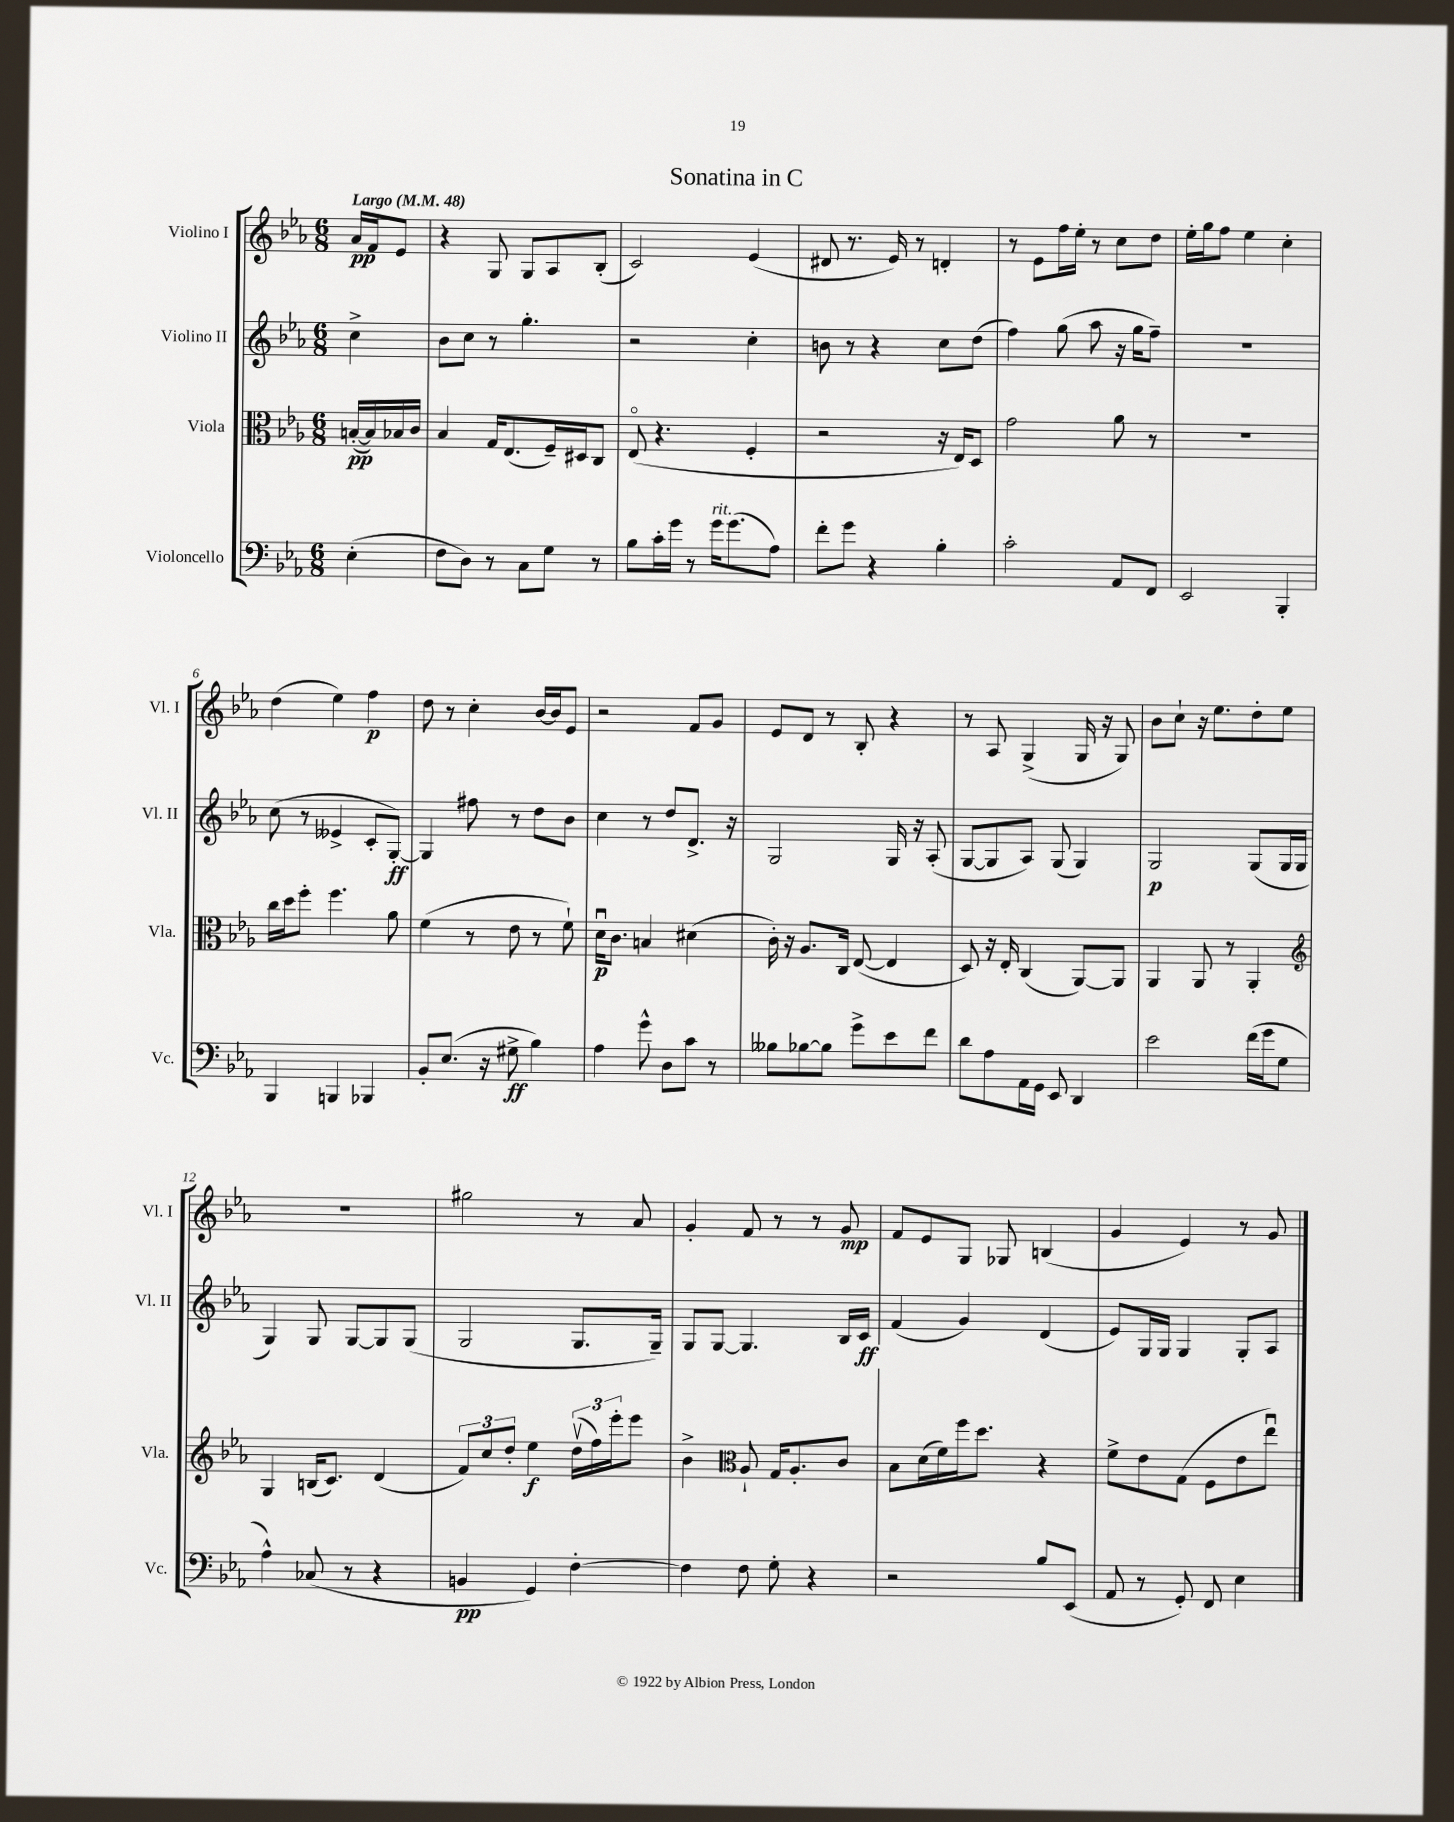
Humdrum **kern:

**kern	**kern	**kern	**kern
*staff4	*staff3	*staff2	*staff1
*clefF4	*clefC3	*clefG2	*clefG2
*k[b-e-a-]	*k[b-e-a-]	*k[b-e-a-]	*k[b-e-a-]
*M6/8	*M6/8	*M6/8	*M6/8
*MM48	*MM48	*MM48	*MM48
(4E-'	([16B'	4cc^	16a-
.	16B])	.	16f
.	16B-	.	8e-
.	16c	.	.
=	=	=	=
8F	4B-	8b-	4r
8D)	.	8cc	.
8r	16G	8r	8G
.	(8.E-	.	.
8C	.	4.gg'	8G
8G	16F~)	.	8A-
.	16D#	.	.
8r	8C	.	(8B-'
=	=	=	=
8B-	(8E-o	2r	2c)
16c'	4.r	.	.
16g	.	.	.
8r	.	.	.
16g	.	.	.
(8.g	.	.	.
.	4F'	4cc'	(4e-
8A-)	.	.	.
=	=	=	=
8f'	2r	8b	8d#
8g	.	8r	8.r
4r	.	4r	.
.	.	.	16e-)
.	.	.	8r
4B-'	16r	8cc	4d'
.	16E-)	.	.
.	8D	(8dd	.
=	=	=	=
2c'	2g	4ff)	8r
.	.	.	8e-
.	.	(8gg	16ff
.	.	.	16ee-'
.	.	8aa-	8r
8AA-	8a-	16r	8cc
.	.	16gg	.
8FF	8r	8ff~)	8dd
=	=	=	=
2EE-	2.r	2.r	16ee-'
.	.	.	16gg
.	.	.	8ff
.	.	.	4ee-
4BBB-'	.	.	4cc'
=	=	=	=
4BBB-	16cc	(8cc	(4dd
.	16dd	.	.
.	8ff'	8r	.
4BBB	4.ff	4e--^	4ee-)
4BBB-	.	8c'	4ff
.	8a-	[8G')	.
=	=	=	=
8BB-'	(4f	4G]	8dd
(8.E-	.	.	8r
.	8r	8ff#	4cc'
16r	.	.	.
8G#^	8e-	8r	.
4B-)	8r	8dd	[16b-
.	.	.	16b-]
.	8f`)	8b-	8e-
=	=	=	=
4A-	16du	4cc	2r
.	8.c	.	.
8g^^	4B	8r	.
8D	.	8dd	.
8c	(4d#	8.d^	8f
8r	.	.	8g
.	.	16r	.
=	=	=	=
8B--	16c')	2G	8e-
.	16r	.	.
[8B-	8.A-	.	8d
8B-]	.	.	8r
.	16C	.	.
8g^	([8E-	.	8B-'
8e-	4E-]	16G	4r
.	.	16r	.
8f	.	(8A-'	.
=	=	=	=
8d	8D)	[8G	8r
8A-	16r	8G]	8A-
.	16E-'	.	.
16AA-	(4C	8A-)	(4G^
16GG	.	.	.
8EE-	.	(8G	.
4DD	[8AA-)	4G)	16G
.	.	.	16r
.	8AA-]	.	8G)
=	=	=	=
2e-	4AA-	2G	8b-
.	.	.	8cc`
.	8AA-	.	16r
.	.	.	8.ee-
.	8r	.	.
(16f	4AA-'	(8G	8dd'
16g	.	.	.
8G	.	16G	8ee-
.	.	16G	.
=	=	=	=
*	*clefG2	*	*
4A-^^)	4G	4G)	2.r
(8C-	(16B	8G	.
.	8.c)	.	.
8r	.	[8G	.
4r	(4d	8G]	.
.	.	(8G	.
=	=	=	=
4BB	12f)	2G	2gg#
.	12cc	.	.
.	12dd'	.	.
4GG)	4ee-	.	.
[4F'	(24ddv	8.G	8r
.	24ff)	.	.
.	24eee-'	.	.
.	8eee-	.	8a-
.	.	16G~)	.
=	=	=	=
4F]	4b-^	8G	4g'
.	.	[8G	.
*	*clefC3	*	*
8F	8A-`	4.G]	8f
8G'	16G	.	8r
.	8.A-'	.	.
4r	.	.	8r
.	8c	16B-	8g
.	.	16c	.
=	=	=	=
2r	8B-	(4f	8f
.	(16d	.	8e-
.	16f)	.	.
.	16ff	4g)	8G
.	8.dd	.	.
.	.	.	8G-
8B-	4r	(4d	(4B
(8EE-	.	.	.
=	=	=	=
8AA-	8f^	8e-)	4g
8r	8e-	16G	.
.	.	16G	.
8GG')	(8G	4G	4e-)
8FF	8F	.	.
4E-	8e-	8G'	8r
.	8ee-u)	8A-	8g
==	==	==	==
*-	*-	*-	*-
